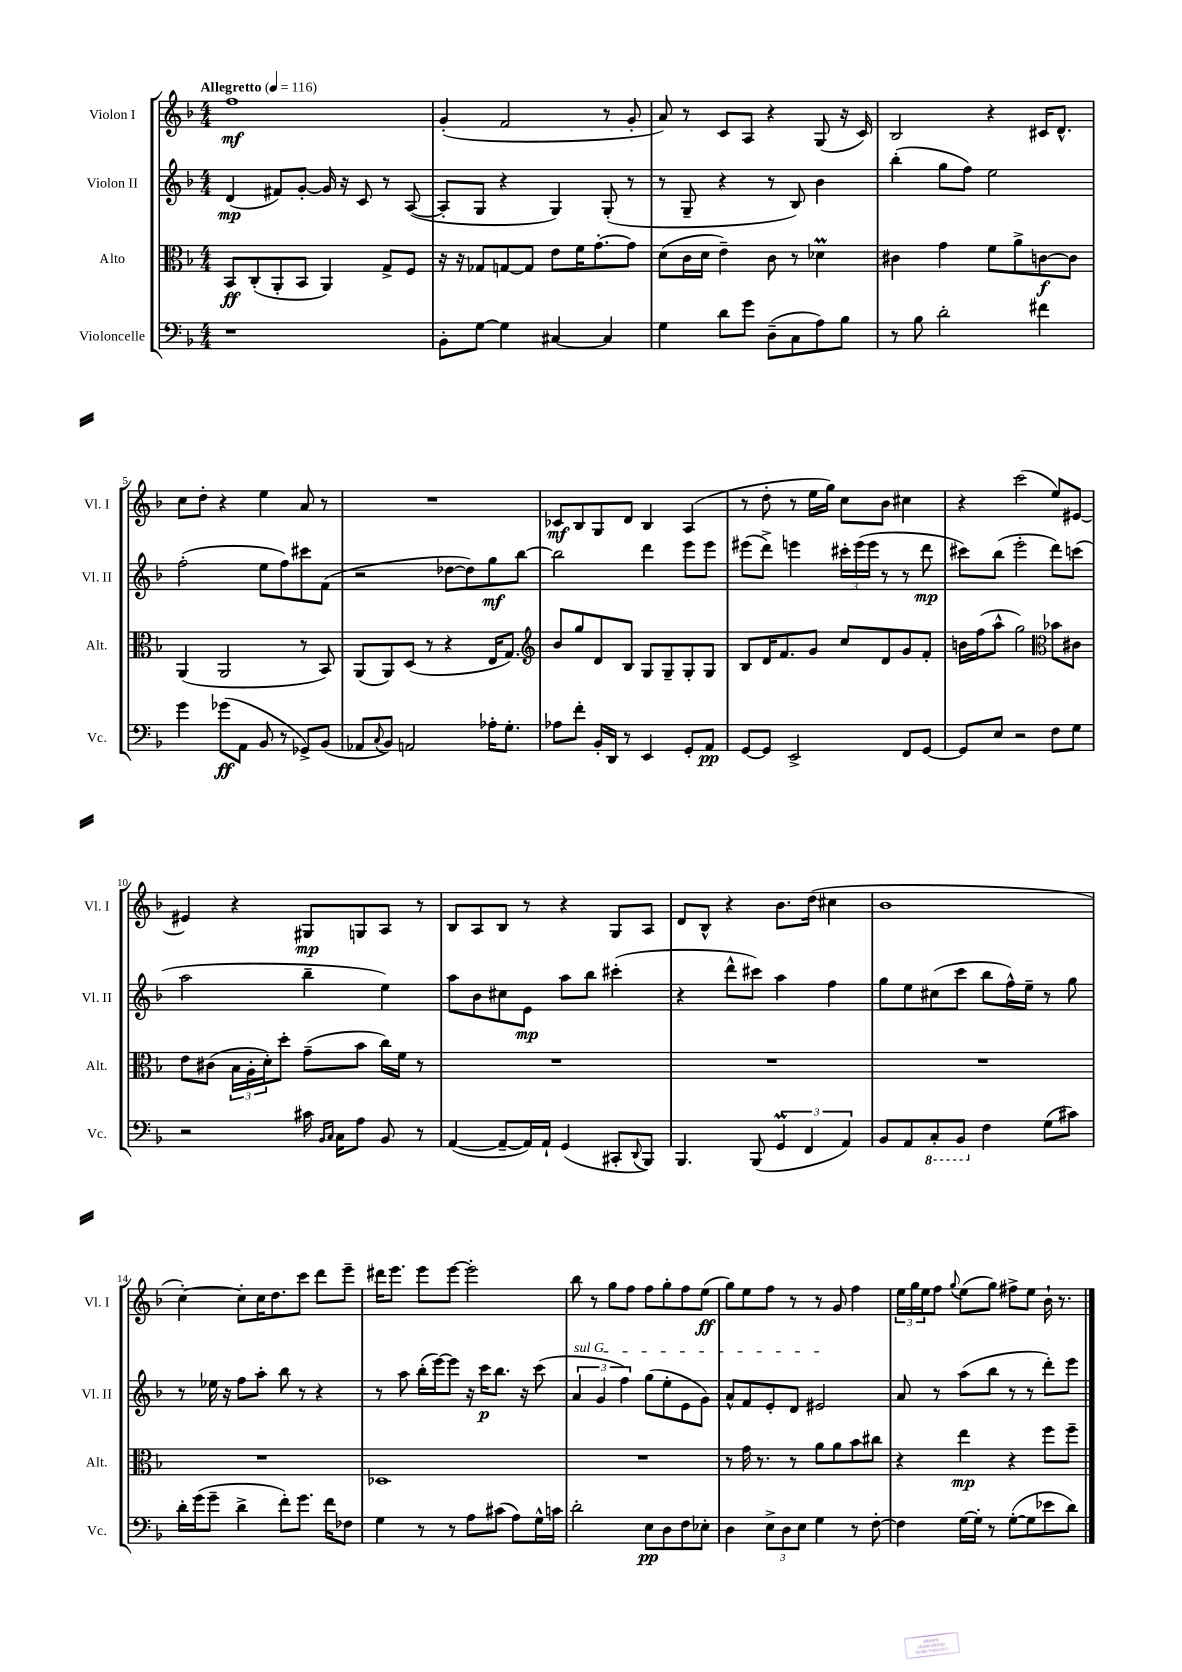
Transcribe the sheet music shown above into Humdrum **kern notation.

**kern	**kern	**kern	**kern
*staff4	*staff3	*staff2	*staff1
*clefF4	*clefC3	*clefG2	*clefG2
*k[b-]	*k[b-]	*k[b-]	*k[b-]
*M4/4	*M4/4	*M4/4	*M4/4
*MM116	*MM116	*MM116	*MM116
1r	8BB-	(4d	1ff
.	(8C'	.	.
.	8AA'	8f#)	.
.	8BB-	[8g'	.
.	4AA)	16g]	.
.	.	16r	.
.	.	8c	.
.	8G^	8r	.
.	8F	([8A	.
=	=	=	=
8BB-'	16r	8A']	(4g'
.	16r	.	.
[8G	8G-	8G	.
4G]	[8G	4r	2f
.	8G]	.	.
[4C#	8e	4G)	.
.	16f	.	.
.	[8.g'	.	.
4C#]	.	(8G'	8r
.	8g]	8r	8g'
=	=	=	=
4G	(8d	8r	8a)
.	16c	8G~	8r
.	16d	.	.
8d	4e~)	4r	8c
8g	.	.	8A
(8D~	8c	8r	4r
8C	8r	8B-)	.
8A)	4d-	4b-	(8G
8B-	.	.	16r
.	.	.	16c)
=	=	=	=
8r	4c#	(4bb-'	2B-
8B-	.	.	.
2d'	4g	8gg	.
.	.	8ff)	.
.	8f	2ee	4r
.	8a^	.	.
4f#	[8c	.	16c#
.	.	.	8.d^^
.	8c]	.	.
=	=	=	=
4g	(4AA	(2ff'	8cc
.	.	.	8dd'
(8g-	2AA	.	4r
8AA	.	.	.
8BB-	.	8ee	4ee
8r	.	8ff)	.
8GG-^)	8r	8ccc#	8a
(8BB-	8BB-)	(8f	8r
=	=	=	=
8AA-	(8AA	2r	1r
8qqC	.	.	.
8BB-)	8AA)	.	.
2AA	(8D	.	.
.	8r	.	.
.	4r	[8dd-	.
.	.	8dd-])	.
16A-'	16E	8gg	.
8.G'	8.G)	.	.
.	.	[8bb-	.
=	=	=	=
*	*clefG2	*	*
8A-	8b-	2bb-]	8c-
8f'	8gg	.	8B-
16BB-'	8d	.	8G
16DD	.	.	.
8r	8B-	.	8d
4EE	8G	4ddd	4B-
.	8G~	.	.
8GG'	8G'	8eee	(4A
8AA	8G	8eee	.
=	=	=	=
[8GG	8B-	(8eee#	8r
8GG]	16d	8ddd^)	8dd'
.	8.f	.	.
2EE^	.	4eee	8r
.	8g	.	16ee
.	.	.	16gg)
.	8cc	24ccc#'	8cc
.	.	(24eee	.
.	.	24eee	.
.	8d	8r	8b-
8FF	8g	8r	4cc#
[8GG	8f'	8ddd	.
=	=	=	=
8GG]	16b	8ccc#)	4r
.	(16ff	.	.
8E	8aa^^	(8bb-	.
2r	2gg)	2eee'	(2ccc
*	*clefC3	*	*
8F	8b-	8ddd)	8ee)
8G	8c#	(8ccc	[8e#
=	=	=	=
2r	8e	2aa	4e#]
.	(8c#	.	.
.	24B-	.	4r
.	24A'	.	.
.	24d')	.	.
.	8dd'	.	.
16c#	(8g~	4bb-~	8G#
16qqBB-	.	.	.
16qqC	.	.	.
16C	.	.	.
8A	8b-	.	8G
8BB-	16cc)	4ee)	8A
.	16f	.	.
8r	8r	.	8r
=	=	=	=
([4AA	1r	8aa	8B-
.	.	8b-	8A
8AA~_	.	8cc#	8B-
16AA])	.	8e	8r
16AA`	.	.	.
(4GG	.	8aa	4r
.	.	8bb-	.
8CC#'	.	(4ccc#'	8G
8qqDD	.	.	.
8BBB-)	.	.	8A
=	=	=	=
4.BBB-	1r	4r	8d
.	.	.	8B-^^
.	.	8ddd^^	4r
(8BBB-	.	8ccc#)	.
6GG	.	4aa	8.b-
6FF	.	.	.
.	.	.	(16dd
.	.	4ff	4cc#
6AA)	.	.	.
=	=	=	=
8BB-	1r	8gg	1b-
8AA	.	8ee	.
8CC'	.	(8cc#	.
8BBB-	.	8ccc	.
4F	.	8bb-	.
.	.	16ff^^)	.
.	.	16ee~	.
(8G	.	8r	.
8c#)	.	8gg	.
=	=	=	=
16d'	1r	8r	[4cc')
(16g	.	.	.
8g~	.	16ee-	.
.	.	16r	.
4d^	.	8ff	8cc']
.	.	8aa'	16cc
.	.	.	8.dd
8f')	.	8bb-	.
8.g	.	8r	8ccc
.	.	4r	8ddd
16f	.	.	.
8F-	.	.	8eee~
=	=	=	=
4G	1D-	8r	16ddd#
.	.	.	8.eee
.	.	8aa	.
8r	.	(16bb-'	8eee
.	.	[16eee)	.
8r	.	8eee]	[8eee
8A	.	16r	2eee']
.	.	16ccc	.
(8c#	.	8.bb-	.
8A)	.	.	.
.	.	16r	.
16G^^	.	(8ccc	.
16c	.	.	.
=	=	=	=
2d'	1r	6a	8bb-
.	.	.	8r
.	.	6g	.
.	.	.	8gg
.	.	6ff)	.
.	.	.	8ff
8E	.	(8gg	8ff
8D	.	8ee'	8gg'
8F	.	8e	8ff
8E-'	.	8g)	(8ee
=	=	=	=
4D	8r	8a^^	8gg)
.	16g	8f	8ee
.	8.r	.	.
12E^	.	8e'	8ff
12D	.	.	.
.	8r	8d	8r
12E	.	.	.
4G	8a	2e#	8r
.	8a	.	8g
8r	8b-	.	4ff
[8F'	8cc#	.	.
=	=	=	=
4F]	4r	8a	24ee
.	.	.	24gg
.	.	.	24ee
.	.	8r	8ff
.	.	.	8qqgg
[16G	4ee	(8aa	(8ee
16G']	.	.	.
8r	.	8bb-	8gg)
([8G'	4r	8r	8ff#^
8G]	.	8r	8ee
8e-	8ff	8ddd')	16b-`
.	.	.	8.r
8d)	8ff~	8eee	.
==	==	==	==
*-	*-	*-	*-
